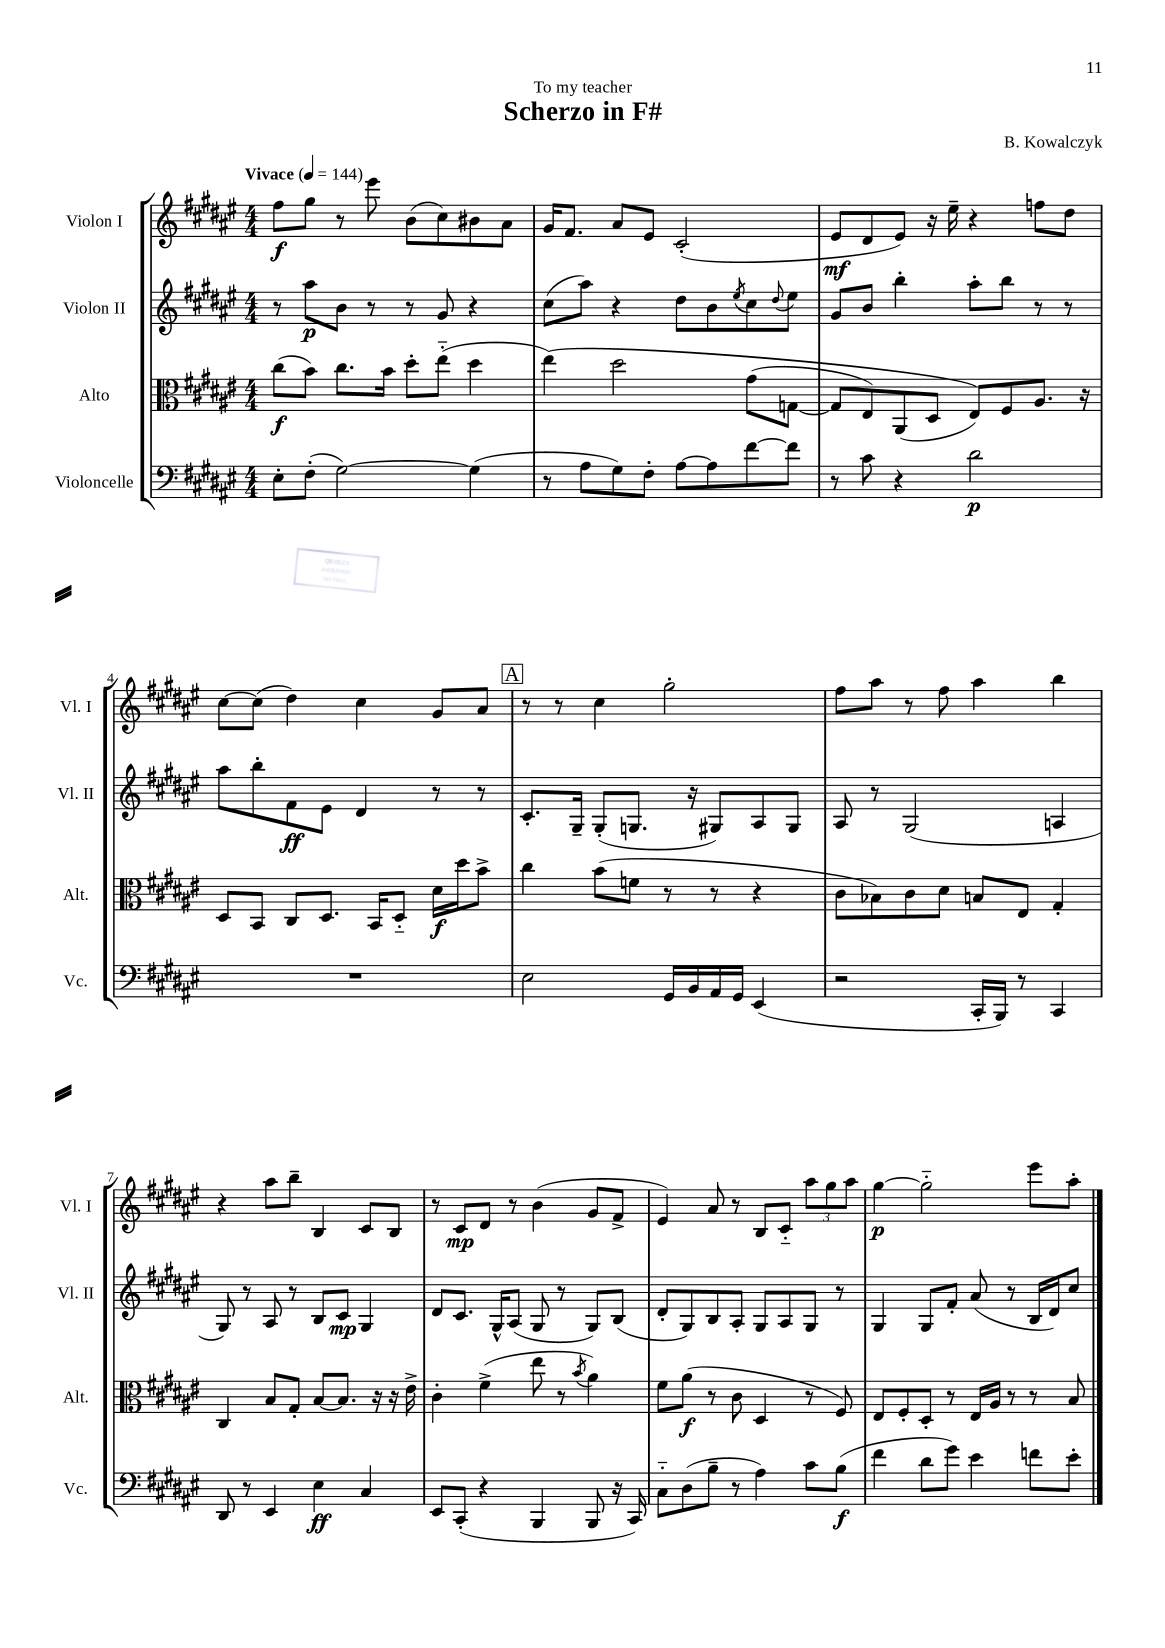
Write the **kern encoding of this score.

**kern	**kern	**kern	**kern
*staff4	*staff3	*staff2	*staff1
*clefF4	*clefC3	*clefG2	*clefG2
*k[f#c#g#d#a#e#]	*k[f#c#g#d#a#e#]	*k[f#c#g#d#a#e#]	*k[f#c#g#d#a#e#]
*M4/4	*M4/4	*M4/4	*M4/4
*MM144	*MM144	*MM144	*MM144
8E#'	(8cc#	8r	8ff#
(8F#'	8b)	8aa#	8gg#
[2G#)	8.cc#	8b	8r
.	.	8r	8eee#
.	16b	.	.
.	8dd#'	8r	(8b
.	(8ee#'~	8g#	8cc#)
(4G#]	4dd#	4r	8b#
.	.	.	8a#
=	=	=	=
8r	&(4ee#)	(8cc#	16g#
.	.	.	8.f#
8A#	.	8aa#)	.
8G#)	2dd#	4r	8a#
8F#'	.	.	8e#
[8A#	.	8dd#	(2c#'
8A#]	.	8b	.
.	.	8qee#	.
[8f#	(8g#	8cc#	.
.	.	8qqdd#	.
8f#]	[8G	8ee#	.
=	=	=	=
8r	8G]	8g#	8e#
8c#	8E#)	8b	8d#
4r	(8AA#	4bb'	8e#)
.	8D#	.	16r
.	.	.	16ee#~
2d#	8E#)&)	8aa#'	4r
.	8F#	8bb	.
.	8.A#	8r	8ff
.	.	8r	8dd#
.	16r	.	.
=	=	=	=
1r	8D#	8aa#	[8cc#
.	8BB	8bb'	(8cc#]
.	8C#	8f#	4dd#)
.	8.D#	8e#	.
.	.	4d#	4cc#
.	16BB	.	.
.	8D#'~	.	.
.	16d#	8r	8g#
.	16dd#	.	.
.	8b^	8r	8a#
=	=	=	=
2E#	4cc#	8.c#'	8r
.	.	.	8r
.	.	16G#~	.
.	(8b	(8G#'	4cc#
.	8f	8.G	.
16GG#	8r	.	2gg#'
16BB	.	16r	.
16AA#	8r	8G#)	.
16GG#	.	.	.
(4EE#	4r	8A#	.
.	.	8G#	.
=	=	=	=
2r	8c#	8A#	8ff#
.	8B-)	8r	8aa#
.	8c#	(2G#	8r
.	8d#	.	8ff#
16CC#'	8B	.	4aa#
16BBB)	.	.	.
8r	8E#	.	.
4CC#	4G#'	4A	4bb
=	=	=	=
8DD#	4C#	8G#)	4r
8r	.	8r	.
4EE#	8B	8A#	8aa#
.	8G#'	8r	8bb~
4E#	[8B	8B	4B
.	8.B]	8c#	.
4C#	.	4G#	8c#
.	16r	.	.
.	16r	.	8B
.	16e#^	.	.
=	=	=	=
8EE#	4c#'	8d#	8r
(8CC#'	.	8.c#	8c#
4r	(4f#^	.	8d#
.	.	16G#^^	.
.	.	(8A#	8r
4BBB	8ee#	8G#	(4b
.	8r	8r	.
.	8qb	.	.
8BBB	4a#)	8G#)	8g#
16r	.	(8B	8f#^
16CC#)	.	.	.
=	=	=	=
8C#'~	8f#	8d#'	4e#)
(8D#	(8a#	8G#)	.
8B~	8r	8B	8a#
8r	8c#	8A#'	8r
4A#)	4D#	8G#	8B
.	.	8A#	8c#'~
8c#	8r	8G#	12aa#
.	.	.	12gg#
(8B	8F#)	8r	.
.	.	.	12aa#
=	=	=	=
4f#	8E#	4G#	[4gg#
.	8F#'	.	.
8d#	8D#'	8G#	2gg#'~]
8g#)	8r	8f#'	.
4e#	16E#	(8a#	.
.	16A#	.	.
.	8r	8r	.
8f	8r	16B	8eee#
.	.	16d#)	.
8e#'	8B	8cc#	8aa#'
==	==	==	==
*-	*-	*-	*-
